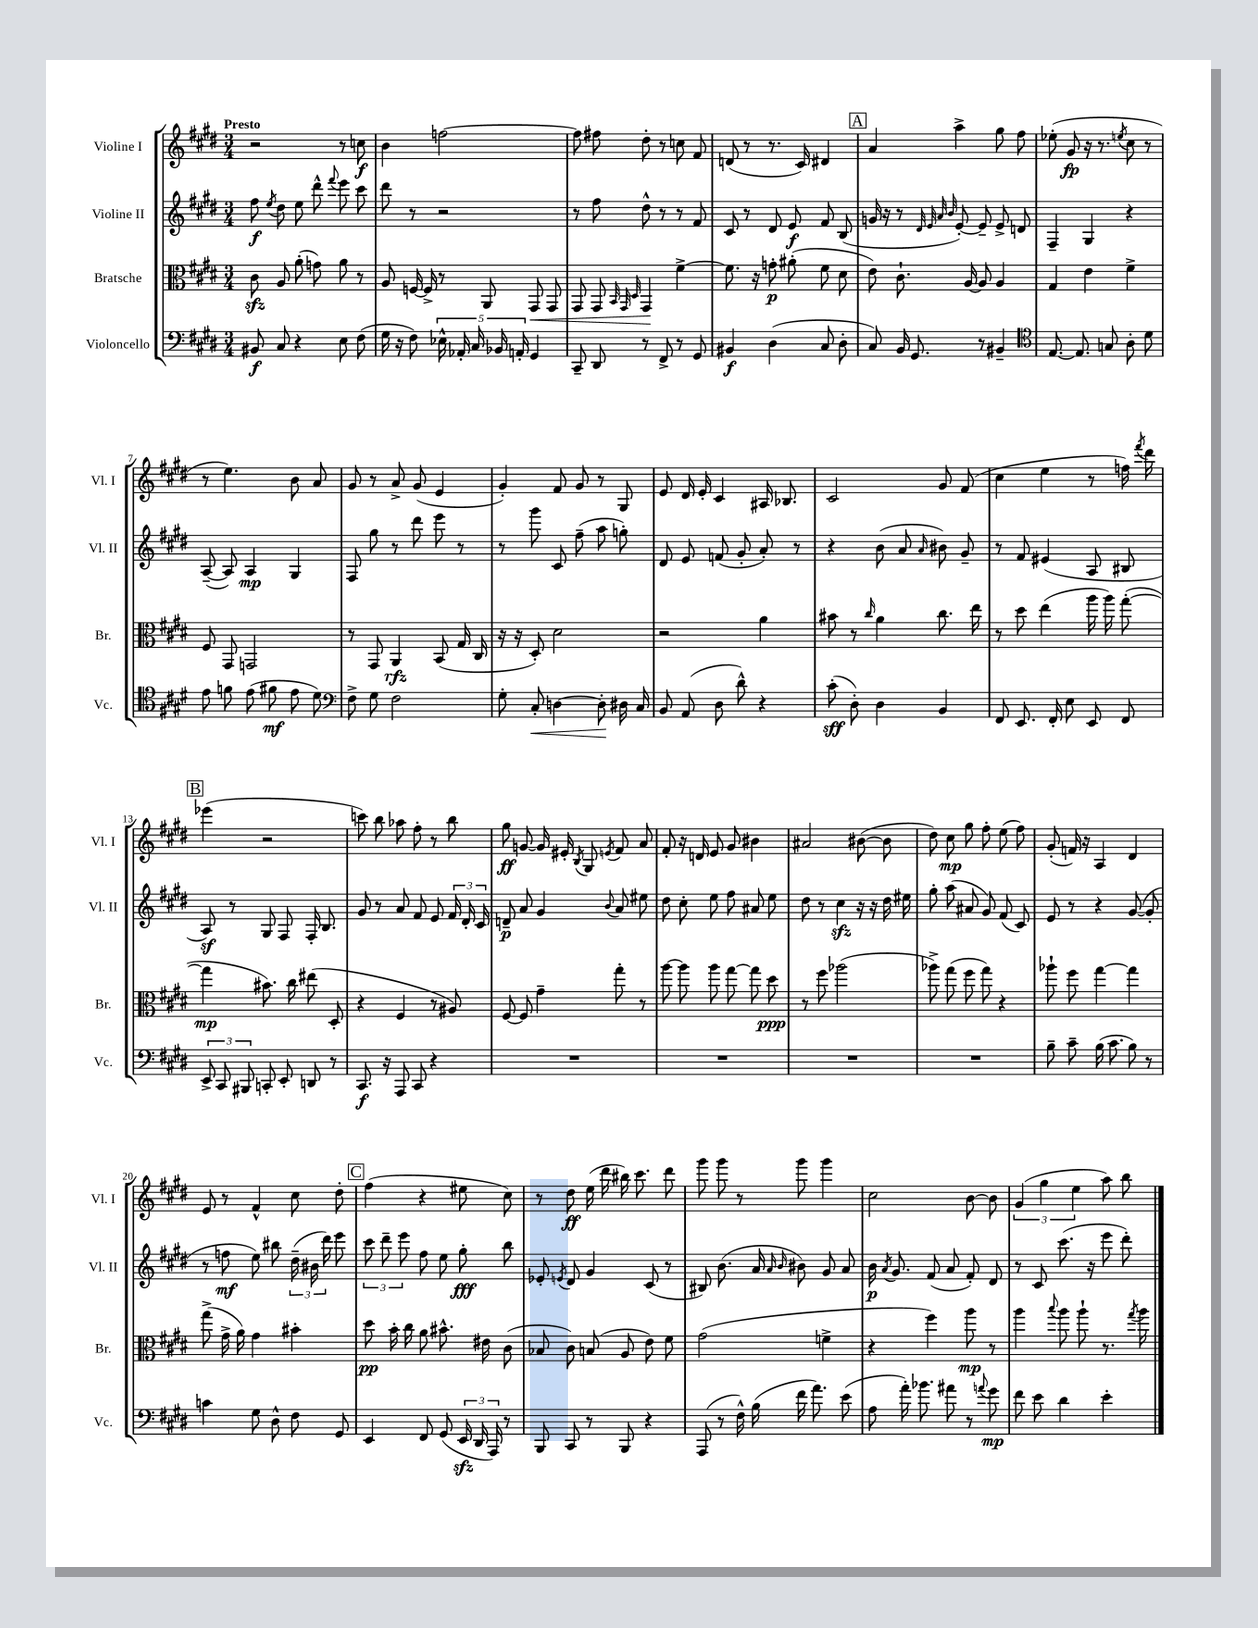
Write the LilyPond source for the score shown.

<<
\new StaffGroup <<
\new Staff = "s0" \with { instrumentName = "Violine I" shortInstrumentName = "Vl. I" } {
    \clef treble \key e \major \numericTimeSignature \time 3/4 \tempo "Presto"
    \autoBeamOff r2 r8 c''8\f |
    b'4 f''2~ |
    f''8 fis''8 dis''8-. r8 c''8 fis'8 |
    d'8( r8 r8. cis'16) dis'4 |
    \mark \markup { \box "A" } a'4 a''4-> gis''8 fis''8 |
    ees''8-.( gis'8\fp r16 r8. \acciaccatura { e''8 } cis''8 r8 |
    r8 e''4.) b'8 a'8 |
    gis'8 r8 a'8-> gis'8( e'4 |
    gis'4-.) fis'8 gis'8 r8 gis8 |
    e'8 dis'16 e'16-. cis'4 ais16 bes8. |
    cis'2 gis'8 fis'8( |
    cis''4 e''4 r8 f''16) \acciaccatura { fis'''8 } dis'''16 |
    \mark \markup { \box "B" } ees'''4( r2 |
    c'''8) b''8 aes''8 fis''8-. r8 b''8 |
    gis''8\ff g'8~ g'16 eis'16-. \acciaccatura { b8 } gis8 \acciaccatura { e'8 } fis'8 a'8 |
    fis'8-. r16 d'16 e'8 gis'8 bis'4 |
    ais'2 bis'8~( bis'8 |
    dis''8) cis''8\mp gis''8 fis''8-. e''8( fis''8) |
    gis'8-.( f'16) r16 a4 dis'4 |
    e'8 r8 fis'4-^ cis''8 dis''8-. |
    \mark \markup { \box "C" } fis''4( r4 eis''8 cis''8) |
    r8 dis''8\ff e''16( dis'''16 bis''16) cis'''8. dis'''8 |
    gis'''8 gis'''8 r8 gis'''8 gis'''4 |
    cis''2 b'8~ b'8 |
    \tuplet 3/2 { gis'4( gis''4 e''4 } a''8) b''8 \bar "|." |
}
\new Staff = "s1" \with { instrumentName = "Violine II" shortInstrumentName = "Vl. II" } {
    \clef treble \key e \major \numericTimeSignature \time 3/4
    \autoBeamOff fis''8\f \acciaccatura { e''8 } dis''8 e''8 dis'''8-^ \appoggiatura { fis'''8 } e'''8 cis'''8 |
    dis'''8 r8 r2 |
    r8 fis''8 dis''8-^ r8 r8 fis'8 |
    cis'8 r8 dis'8 e'8\f fis'8 b8( |
    \mark \markup { \box "A" } g'16 r16 r8 \grace { dis'32 e'32 a'32 b'32 } e'8~-.) e'8-- e'8-> d'8 |
    fis4-- gis4 r4 |
    a8~--( a8) a4\mp gis4 |
    fis8 gis''8 r8 dis'''8 e'''8 r8 |
    r8 gis'''8 cis'8 fis''8--( a''8 g''8-.) |
    dis'8 e'8 f'8( gis'8-. a'8-.) r8 |
    r4 b'8( a'8 \grace { a'16 } bis'8) gis'8-- |
    r8 fis'8 eis'4( a8 bis8 |
    \mark \markup { \box "B" } a8\sf) r8 gis8 fis8 fis16-. b8. |
    gis'8 r8 a'8 fis'8 e'8 \tuplet 3/2 { fis'16 dis'16-. cis'16 } |
    d'8--\p a'8 gis'4 \appoggiatura { b'8 } a'8 eis''8 |
    dis''8 cis''8-. e''8 fis''8 ais'8 e''8 |
    dis''8 r8 cis''4\sfz r16 r16 dis''16 eis''16 |
    gis''8-. a''8( ais'8 gis'8) fis'8( cis'8) |
    e'8 r8 r4 gis'8~( gis'8-. |
    r8 f''8\mf e''8) bis''8 \tuplet 3/2 { dis''16--( bis'16 dis'''16) } e'''8 |
    \mark \markup { \box "C" } \tuplet 3/2 { cis'''8 dis'''8-- e'''8 } fis''8 e''8 gis''8-.\fff b''8 |
    ees'8-. \acciaccatura { e'8 } dis'8 gis'4 cis'8( r8 |
    bis8) b'8.( a'16 \grace { a'16 b'16 } bis'8) gis'8 a'8 |
    b'16\p \acciaccatura { a'8 } gis'8. fis'8( a'8 fis'8-.) dis'8 |
    r8 cis'8 cis'''8.( r16 e'''8 dis'''8-.) \bar "|." |
}
\new Staff = "s2" \with { instrumentName = "Bratsche" shortInstrumentName = "Br." } {
    \clef alto \key e \major \numericTimeSignature \time 3/4
    \autoBeamOff cis'8\sfz a8 a'8-.( g'8) a'8 r8 |
    a8 f16~ f16-> r8 a,8 gis,8\< gis,8 |
    gis,8 gis,8 \grace { b,32 gis,32 dis32 } gis,4\! fis'4~-> |
    fis'8. r16 g'8-.\p ais'8-.( fis'8 dis'8 |
    \mark \markup { \box "A" } e'8) cis'8.-! a16~ a8 a4 |
    gis4 e'4 fis'4-> |
    fis8 gis,8 g,2 |
    r8 gis,8 a,4\rfz b,8( gis16 cis16 |
    r16 r16 dis8-.) dis'2 |
    r2 a'4 |
    bis'8 r8 \grace { cis''16 } a'4 cis''8. e''16 |
    r8 dis''8 e''4( a''16 a''16) gis''8~-.( |
    \mark \markup { \box "B" } gis''4\mp bis'8.) cis''16 eis''8( dis8-. |
    r4 fis4 r8 ais8) |
    fis8~ fis8 gis'4-- gis''8-. r8 |
    a''8~ a''8 a''8 gis''8~ gis''8 dis''8\ppp |
    r8 fis''8 aes''2( |
    aes''8->) gis''8( fis''8 gis''8) r4 |
    aes''8-! fis''8 gis''4~ gis''4 |
    gis''8->( gis'16-> a'16) gis'4 bis'4-. |
    \mark \markup { \box "C" } dis''8\pp b'16-. cis''16 a'8 bis'8.-^ eis'16 cis'8( |
    bes8 cis'8) b8( a8 e'8) fis'8 |
    gis'2( f'4-> |
    r4 fis''4) a''8\mp r8 |
    a''4 \appoggiatura { b''8 } a''8 a''8-! r8. \acciaccatura { gis''8 } a''16 \bar "|." |
}
\new Staff = "s3" \with { instrumentName = "Violoncello" shortInstrumentName = "Vc." } {
    \clef bass \key e \major \numericTimeSignature \time 3/4
    \autoBeamOff bis,8\f cis8 r4 e8 fis8( |
    gis16 r16 fis8) \tuplet 5/4 { ees16-^ aes,16-. cis16 bes,16 a,16-. } gis,4 |
    cis,8-- dis,8 r8 fis,8-> r8 gis,8 |
    bis,4\f dis4( cis8 dis8-. |
    \mark \markup { \box "A" } cis8) b,16 gis,8. r8 bis,4-- |
    \clef tenor e8.~ e8. g8 a8-. dis'8 |
    e'8 f'8 e'8( fis'8\mf e'8 dis'8) |
    \clef bass fis8-> gis8 fis2 |
    gis8-. cis8-.\< d4~ d8-.\! dis16 cis16 |
    b,8 a,8( dis8 dis'8-^) r4 |
    cis'8-.\sff( dis8-.) dis4 b,4 |
    fis,8 e,8. fis,16-. e8 e,8 fis,8 |
    \mark \markup { \box "B" } \tuplet 3/2 { e,8-> cis,8 bis,,8 } c,8-. e,8-. d,8 r8 |
    cis,8.\f r16 a,,8 cis,8 r4 |
    R2. |
    R2. |
    R2. |
    R2. |
    b8-- cis'8-- b16( cis'8. b8) r8 |
    c'4 gis8 dis8-^ fis8 gis,8 |
    \mark \markup { \box "C" } e,4 fis,8 gis,8( \tuplet 3/2 { e,16\sfz dis,16 a,,16) } r8 |
    b,,8 cis,8 r8 b,,8 r4 |
    a,,8( r8 fis16-^) b16( fis'16 a'8.) e'8( |
    a8 a'16-.) bes'8. ais'8 r8 \appoggiatura { a'8 } gis'8\mp |
    fis'8 e'8 dis'4 e'4-. \bar "|." |
}
>>
>>
